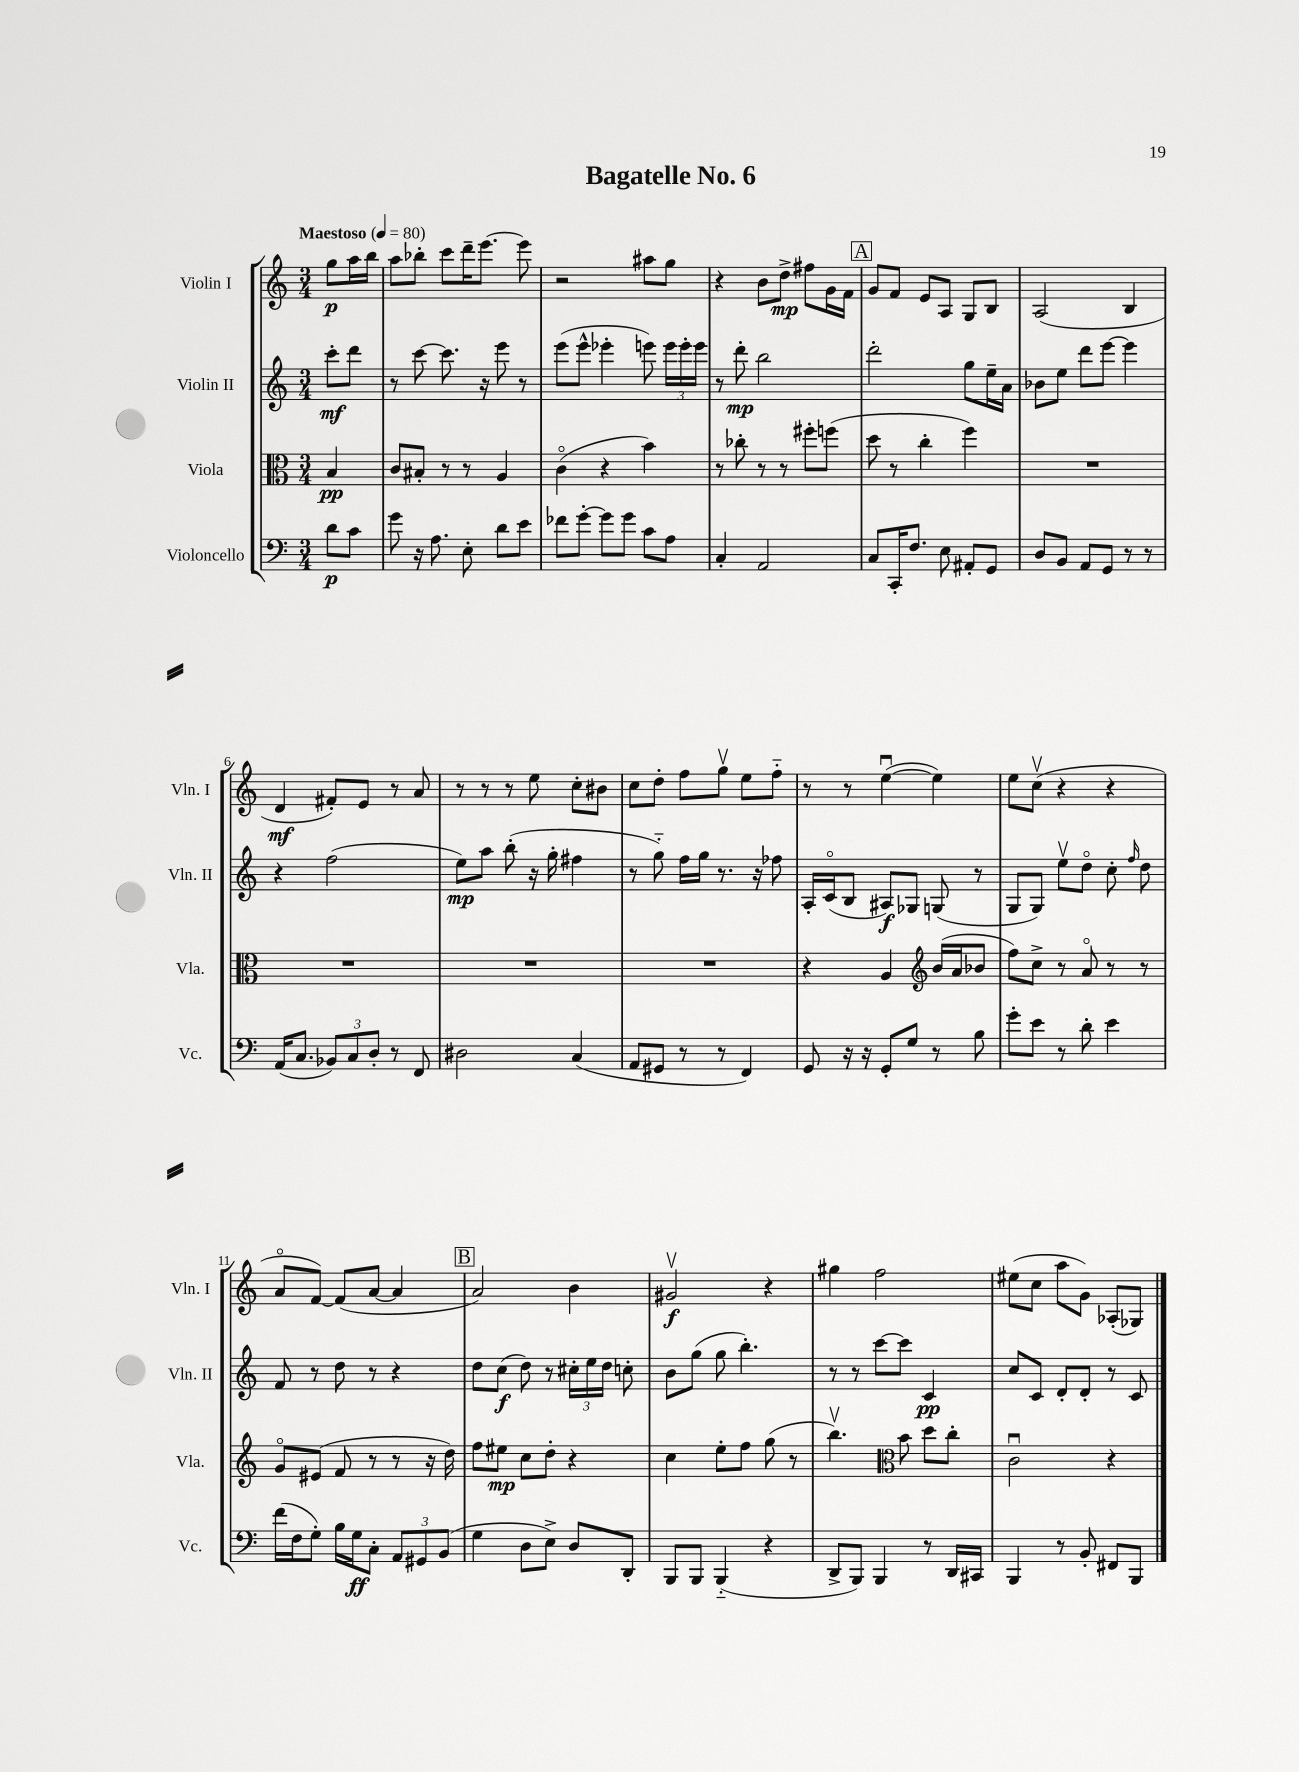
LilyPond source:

\header { title = "Bagatelle No. 6" }
<<
\new StaffGroup <<
\new Staff = "s0" \with { instrumentName = "Violin I" shortInstrumentName = "Vln. I" } {
    \clef treble \key c \major \numericTimeSignature \time 3/4 \partial 4 \tempo "Maestoso" 4 = 80
    \autoBeamOff g''8[\p a''16 b''16] |
    a''8[ bes''8]-. c'''8[ d'''16-- e'''8.]~ e'''8 |
    r2 ais''8[ g''8] |
    r4 b'8[ d''8]->\mp fis''8[ g'16 f'16] |
    \mark \markup { \box "A" } g'8[ f'8] e'8[ a8] g8[ b8] |
    a2( b4 |
    d'4\mf fis'8[-.) e'8] r8 a'8 |
    r8 r8 r8 e''8 c''8[-. bis'8] |
    c''8[ d''8]-. f''8[ g''8]\upbow e''8[ f''8]-_ |
    r8 r8 e''4~\downbow( e''4) |
    e''8[ c''8]\upbow( r4 r4 |
    a'8[\flageolet f'8]~) f'8[( a'8]~ a'4 |
    \mark \markup { \box "B" } a'2) b'4 |
    gis'2\upbow\f r4 |
    gis''4 f''2 |
    eis''8[( c''8] a''8[ g'8]) aes8[-.( ges8]) \bar "|." |
}
\new Staff = "s1" \with { instrumentName = "Violin II" shortInstrumentName = "Vln. II" } {
    \clef treble \key c \major \numericTimeSignature \time 3/4 \partial 4
    \autoBeamOff c'''8[-.\mf d'''8] |
    r8 c'''8~ c'''8. r16 e'''8 r8 |
    e'''8[( e'''8]-^ ees'''4-. e'''8) \tuplet 3/2 { e'''16[ e'''16-. e'''16] } |
    r8 d'''8-.\mp b''2 |
    \mark \markup { \box "A" } d'''2-. g''8[ e''16-- a'16] |
    bes'8[ e''8] d'''8[ e'''8]~ e'''4 |
    r4 f''2( |
    e''8[\mp) a''8] b''8-.( r16 g''16-. fis''4 |
    r8 g''8-_) f''16[ g''16] r8. r16 fes''8 |
    a16[-. c'16\flageolet( b8] ais8[\f) ges8] g8( r8 |
    g8[ g8]) e''8[\upbow d''8]\flageolet c''8-. \grace { f''16 } d''8 |
    f'8 r8 d''8 r8 r4 |
    \mark \markup { \box "B" } d''8[ c''8]\f( d''8) r8 \tuplet 3/2 { cis''16[-. e''16 d''16] } c''8-. |
    b'8[ g''8]( g''8 b''4.-.) |
    r8 r8 c'''8[~ c'''8] c'4\pp |
    c''8[ c'8] d'8[-. d'8]-. r8 c'8 \bar "|." |
}
\new Staff = "s2" \with { instrumentName = "Viola" shortInstrumentName = "Vla." } {
    \clef alto \key c \major \numericTimeSignature \time 3/4 \partial 4
    \autoBeamOff b4\pp |
    c'8[ bis8]-. r8 r8 a4 |
    c'4\flageolet( r4 b'4) |
    r8 ces''8-. r8 r8 fis''8[-. f''8]( |
    \mark \markup { \box "A" } d''8 r8 c''4-. f''4) |
    R2. |
    R2. |
    R2. |
    R2. |
    r4 a4 \clef treble b'16[( a'16 bes'8] |
    f''8[) c''8]-> r8 a'8\flageolet r8 r8 |
    g'8[\flageolet eis'8]( f'8 r8 r8 r16 d''16) |
    \mark \markup { \box "B" } f''8[ eis''8]\mp c''8[ d''8]-. r4 |
    c''4 e''8[-. f''8] g''8( r8 |
    b''4.\upbow) \clef alto b'8 d''8[ c''8]-. |
    c'2\downbow r4 \bar "|." |
}
\new Staff = "s3" \with { instrumentName = "Violoncello" shortInstrumentName = "Vc." } {
    \clef bass \key c \major \numericTimeSignature \time 3/4 \partial 4
    \autoBeamOff d'8[\p c'8] |
    g'8 r16 a8. e8-. d'8[ e'8] |
    fes'8[ g'8]~-. g'8[ g'8] c'8[ a8] |
    c4-. a,2 |
    \mark \markup { \box "A" } c8[ c,16-. f8.] e8 ais,8[-. g,8] |
    d8[ b,8] a,8[ g,8] r8 r8 |
    a,16[( c8.] \tuplet 3/2 { bes,8[) c8 d8]-. } r8 f,8 |
    dis2 c4( |
    a,8[ gis,8] r8 r8 f,4) |
    g,8 r16 r16 g,8[-. g8] r8 b8 |
    g'8[-. e'8] r8 d'8-. e'4 |
    f'16[( f16 g8]-.) b16[ g16\ff c8]-. \tuplet 3/2 { a,8[ gis,8 b,8]( } |
    \mark \markup { \box "B" } g4 d8[ e8]->) d8[ d,8]-. |
    b,,8[ b,,8] b,,4-_( r4 |
    d,8[-> b,,8]) b,,4 r8 d,16[ cis,16] |
    b,,4 r8 b,8-. fis,8[ b,,8] \bar "|." |
}
>>
>>
